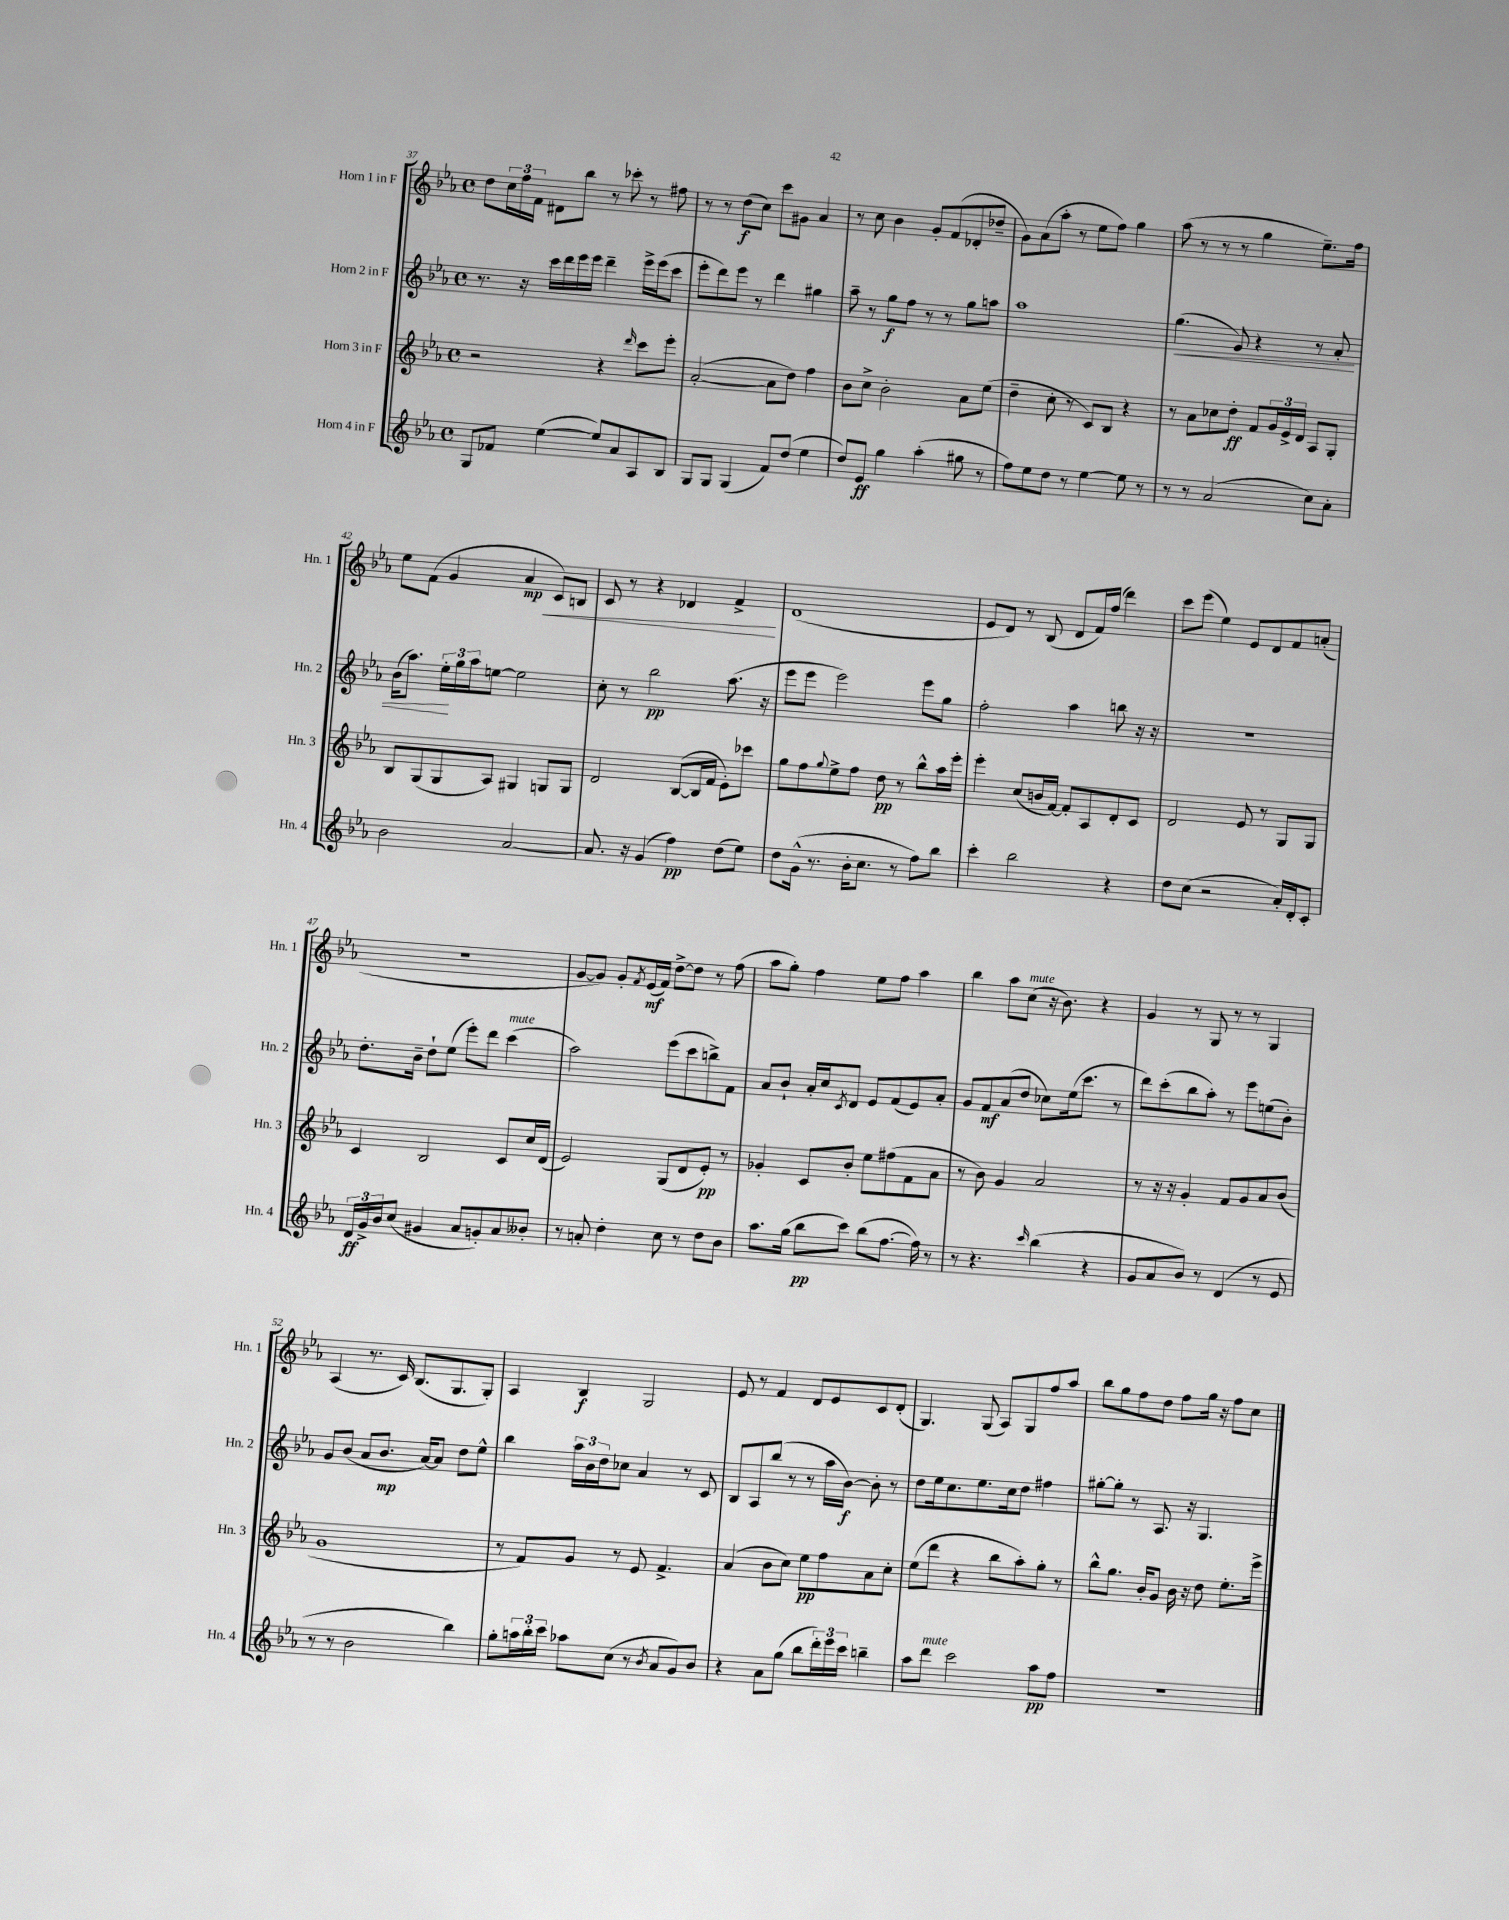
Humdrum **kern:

**kern	**kern	**kern	**kern
*staff4	*staff3	*staff2	*staff1
*clefG2	*clefG2	*clefG2	*clefG2
*k[b-e-a-]	*k[b-e-a-]	*k[b-e-a-]	*k[b-e-a-]
*M4/4	*M4/4	*M4/4	*M4/4
*met(c)	*met(c)	*met(c)	*met(c)
8G/L	2r	8.r	8dd\L
8f-/J	.	.	24cc\L
.	.	.	24ff\
.	.	16r	.
.	.	.	24f\JJ
([4ee-\	.	16ccc\LL	8d#\L
.	.	16ddd\	.
.	.	16eee-\	8bb-\J
.	.	16eee-\JJ	.
8ee-/]L)	4r	4ddd~\	8r
8a-/	.	.	8ccc-'\
.	16qqddd/	.	.
8A-/	8ccc\L	16eee-^\LL	8r
.	.	(16eee-\J	.
8B-/J	8eee-'\J	8ccc\J	8ff#\
=	=	=	=
8G/L	([2a-'/	8eee-'\L	8r
8G/J	.	8ddd\)	8r
(4G/	.	8eee-\J	(8dd\L
.	.	8r	8cc\J)
8f/L)	8a-\]L	4ddd\	8ccc\L
(8dd/J	8dd\J)	.	8g#\J
4ee-\	4ff\	4gg#\	4a-/
=	=	=	=
8dd/L)	8b-\L	8aa-~\	8r
8e-/J	8cc^\J	8r	8cc\
4gg\	2b-'\	8gg\L	4b-\
.	.	8ff\J	.
(4aa-'\	.	8r	8g'/L
.	.	8r	(8f/
8gg#\	8a-\L	8gg\L	8d-'/
8r	(8ee-\J	8aa\J	8dd-~/J
=	=	=	=
8ff\L)	4dd~\	1aa-	8g\L)
8ee-\	.	.	(8a-\
8dd\J	8cc'\	.	8aa-'\J
8r	8r	.	8r
[4ee-\	8c/L)	.	8ee-\L
.	8B-/J	.	8ff\J)
8ee-\]	4r	.	4gg\
8r	.	.	.
=	=	=	=
8r	8r	(4.gg\	(8aa-\
8r	8a-\L	.	8r
(2a-/	8cc-\	.	8r
.	8dd'\J	8g/)	8r
.	8f/L	4r	4gg\
.	24g/L	.	.
.	24e-^/	.	.
.	24d/JJ	.	.
8cc\L)	8A-/L	8r	8.ee-~\L)
8a-'\J	8G'/J	8a-'/	.
.	.	.	16ff\Jk
=	=	=	=
2b-\	8B-/L	(16b-\LK	8ee-\L
.	.	8.aa-\J)	.
.	(8G/	.	(8f\J
.	8G/	24ee-'\LL	4g/
.	.	24gg\	.
.	.	24aa-\J	.
.	8A-/J)	[8ee\J	.
[2a-/	4G#/	2ee\]	4a-/
.	8G/L	.	8c/L)
.	8G/J	.	8B/J
=	=	=	=
8.a-/]	2d/	8cc'\	8c/
.	.	8r	8r
16r	.	.	.
(4g/	.	2bb-\	4r
4ff\)	([8B-/L	.	4d-/
.	16B-/]L	.	.
.	16f/JJ	.	.
(8dd\L	8e-'\L)	(8.aa-\	4f^/
8ee-\J)	8ccc-\J	.	.
.	.	16r	.
=	=	=	=
8dd\L	8gg\L	8eee-\L	(1d
(16g^^\Jk	8ff\	8eee-\J	.
8.r	.	.	.
.	8qqgg/	.	.
.	8ee-^\	2eee-\)	.
16b-'\LK	8ff\J	.	.
8.cc\J	.	.	.
.	8dd\	.	.
8r	8r	.	.
8ff\L)	8bb-^^\L	8eee-\L	.
8bb-\J	16aa-\L	8gg\J	.
.	16eee-'\JJ	.	.
=	=	=	=
4ccc'\	4eee-'\	2ff'\	8e-/L
.	.	.	8d/J)
2bb-\	(8cc/L	.	8r
.	16b/L	.	(8B-/
.	[16f/JJ)	.	.
.	8f'/]L	4aa-\	8d/L
.	8A-/	.	16f/L)
.	.	.	(16ff/JJ
4r	8d'/	8bb\	4ddd\)
.	8c/J	16r	.
.	.	16r	.
=	=	=	=
8dd\L	2d/	1r	8ccc\L
(8cc\J	.	.	(8eee-\J
2r	.	.	4ee-\)
.	8e-/	.	8e-/L
.	8r	.	8d/
16a-'/LL)	8G/L	.	8f/
16d'/J	.	.	.
8c'/J	8G/J	.	(8a'/J
=	=	=	=
24d/LL	4c/	8.dd'\L	1r
24g^/	.	.	.
24b-/J	.	.	.
(8cc/J	.	.	.
.	.	16b-~\Jk	.
4g#/	2B-/	8dd`\L	.
.	.	(8ee-\J	.
8a-/L	.	8eee-'\L)	.
8g'/)	.	8ddd\J	.
8a-/	8c/L	(4ccc\	.
8b--'/J	16cc/L	.	.
.	(16d/JJ	.	.
=	=	=	=
8r	2e-/)	2aa-\)	[8g/L
8a'/	.	.	8g/]J)
4dd'\	.	.	8g'/L
.	.	.	8qf/
.	.	.	(16e-/L
.	.	.	16f/JJ)
8cc\	(8G/L	(8eee-\L	[8dd^\L
8r	8d/	8ccc\	8dd\]J
8dd\L	8e-'/J)	8bb^\)	8r
8b-\J	8r	8f\J	(8ff\
=	=	=	=
8.aa-\L	4g-'/	8a-/L	8aa-\L
.	.	8b-`/J	8gg'\J)
(16gg\Jk	.	.	.
8bb-\L	8c/L	16a-'/LL	4ff\
.	.	16cc/J	.
.	.	8qc/	.
8ccc\J)	8b-'/J	8d/J	.
(8bb-\L	8ee-\L	8e-/L	8ee-\L
[8.ff\J	(8ff#\	(8f/	8ff\J
.	8f\	8e-/)	4aa-\
16ff\])	.	.	.
8r	8a-\J	8a-'/J	.
=	=	=	=
8r	8r	8g/L	4bb-\
4.r	8b-\)	8f/	.
.	4g/	(8a-/	8aa-\L
.	.	8dd/J	(8cc\J
16qqccc/	.	.	.
(4bb-\	2a-/	8cc-\L)	16r
.	.	.	8.b-\)
.	.	(16ee-\k	.
.	.	8.ccc\J	.
4r	.	.	4r
.	.	8r	.
=	=	=	=
8g/L	8r	8ddd\L)	4g/
8a-/	16r	(8ccc'\	.
.	16r	.	.
8b-/J)	4g'/	8bb-\	8r
8r	.	8aa-'\J)	8G/
(4d/	8f/L	8r	8r
.	8g/	8eee-\L	8r
8r	8a-/	(8ee\	4G/
8e-/	(8b-/J	8b-'\J)	.
=	=	=	=
8r	1g	8g/L	(4A-/
8r	.	(8b-/J	.
2b-\	.	8a-/L	8.r
.	.	8.b-/J	.
.	.	.	16c/)
.	.	.	(8.B-/L
.	.	[16a-/LK)	.
.	.	8a-/]J	.
.	.	.	8.G/
4bb-\)	.	8dd\L	.
.	.	8ee-^^\J	8G'/J)
=	=	=	=
8gg'\L	8r	4bb-\	4A-/
24aa\L	8f/L)	.	.
24bb-'\	.	.	.
24ccc\JJ	.	.	.
8aa-\L	8g/J	24aa-\LL	4B-/
.	.	24b-\	.
.	.	24dd\J	.
(8cc\J	8r	8cc-\J	.
8r	8e-/	4a-/	2G/
8qb-/	.	.	.
8a-/L	4.f^/	.	.
8g/)	.	8r	.
8b-/J	.	8c/	.
=	=	=	=
4r	(4a-/	8B-/L	8e-/
.	.	8A-/	8r
8a-\L	8b-\L	(8bb-/J	4f/
(8gg\J	8cc\J)	8r	.
8bb-\L	8ee-\L	8r	8d/L
24ddd'\L)	8ff\	16aa-\LL	8e-/
24eee-\	.	.	.
.	.	[16b-\JJ)	.
24ccc\JJ	.	.	.
4bb~\	8a-\	8b-'\]	8c/
.	8cc'\J	8r	(8d'/J
=	=	=	=
8aa-\L	(8ee-\L	8dd\L	4.G/)
8ddd\J	8ddd\J	16ee-\k	.
.	.	8.cc\	.
2ccc\	4r	.	.
.	.	8.ee-\	(8G/
.	8bb-\L	.	8A-/L)
.	.	16cc\k	.
.	8aa-'\)	8dd\J	8G/
8aa-\L	8gg'\J	4ff#\	8ff/
8ff\J	8r	.	8aa-/J
=	=	=	=
1r	8bb-^^\L	[8gg#'\L	8bb-\L
.	8.gg\J	8gg#'\]J	8gg\
.	.	8r	8ff\
.	16b-'/LK	.	.
.	8g/J	8.A-/	8dd\J
.	16b-\	.	8ff\L
.	16r	16r	.
.	8dd\	4.G/	16gg\Jk
.	.	.	16r
.	8.ee-'\L	.	8ff\L
.	.	.	8cc\J
.	16eee-^\Jk	.	.
==	==	==	==
*-	*-	*-	*-
